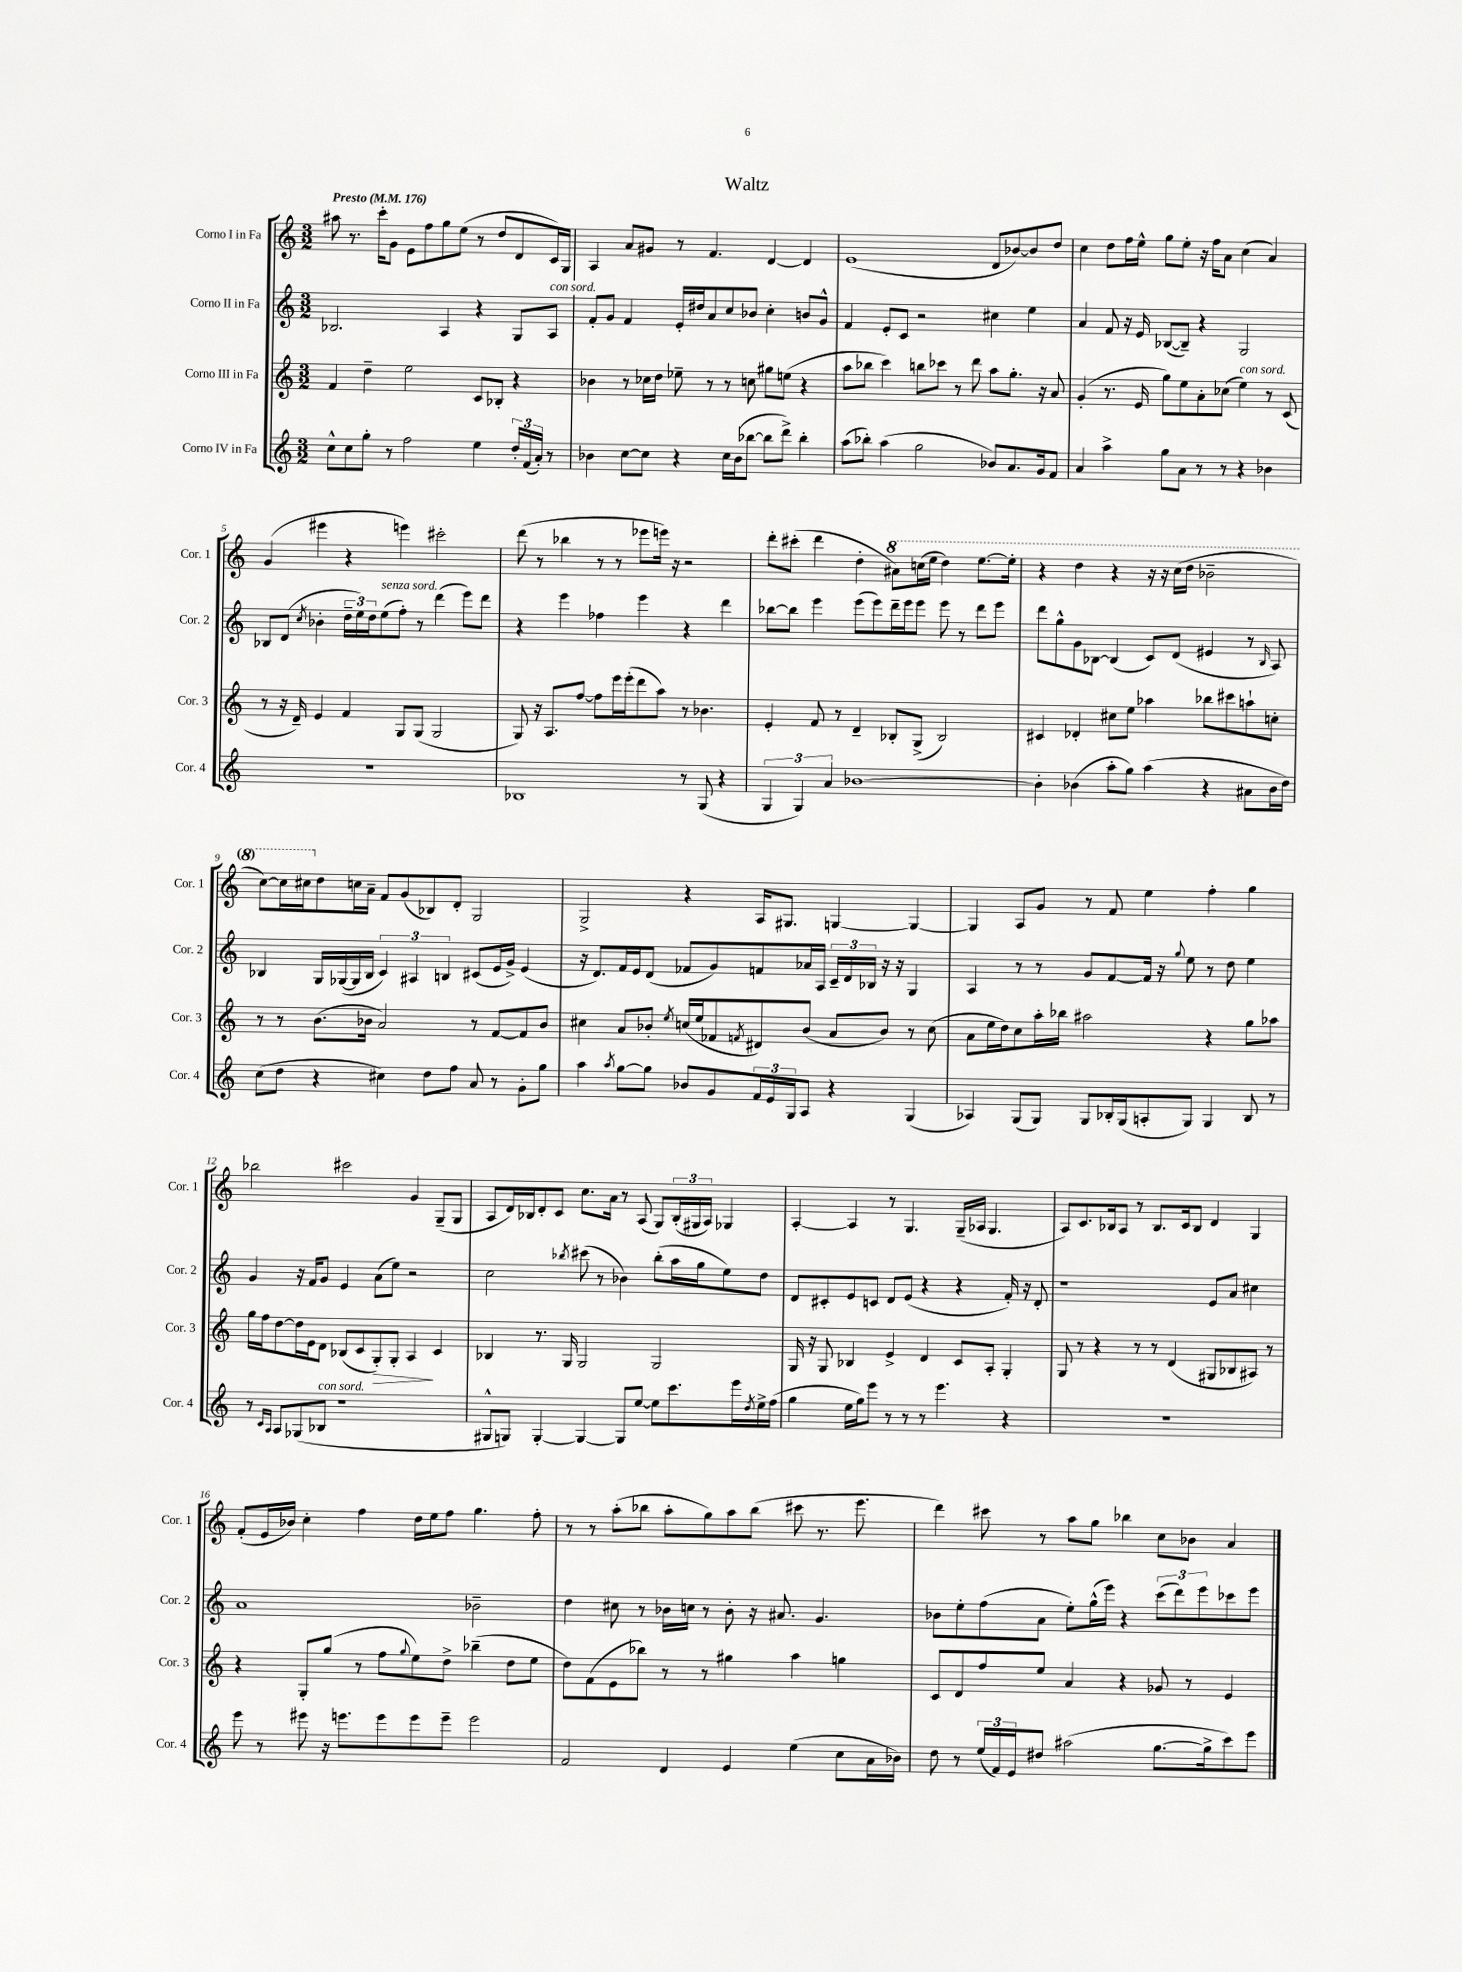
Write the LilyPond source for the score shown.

\header { title = "Waltz" }
<<
\new StaffGroup <<
\new Staff = "s0" \with { instrumentName = "Corno I in Fa" shortInstrumentName = "Cor. 1" } {
    \clef treble \key c \major \numericTimeSignature \time 3/2 \tempo "Presto" 4 = 176
    ais''8 r8. c'''16-. g'8 e'8 f''8 g''8 e''8( r8 d''8 d'8 c'16) g16 |
    a4 a'8 gis'8 r8 f'4. d'4~ d'4 |
    e'1( d'8 bes'8~) bes'8 d''8 |
    c''4 d''8 f''16 e''16-^ g''8 e''8-. r16 f''16 a'8 c''4( a'4) |
    g'4( eis'''4 r4 e'''4) cis'''2-. |
    d'''8( r8 bes''4 r8 r8 ees'''8 e'''16) r16 r2 |
    d'''8-. cis'''8-.( d'''4 d''4-. \ottava #1 ais''8) c'''16( e'''16 d'''4) e'''8.~ e'''16-. |
    r4 d'''4 r4 r16 r16 c'''16( d'''16 bes''2-- |
    c'''8~) c'''16 cis'''16 \ottava #0 d''8 c''!16 a'16-- f'8 g'8( bes8) d'8-. g2 |
    g2-> r4 a16 gis8. g4~ g4~ |
    g4 a8 g'8 r8 f'8 e''4 f''4-. g''4 |
    bes''2 cis'''2 g'4 g8--( g8 |
    a8 d'16) bes16 d'8-. c'8 c''8. a'16 r8 a8( g8) \tuplet 3/2 { bes16-.( gis16 a16) } ges4 |
    a4~-. a4 r8 g4. g16--( aes16 g4. |
    a8) c'8. bes16 a8 r8 bes8. c'16 bes8 d'4 g4 |
    f'8-.( e'16 bes'16) c''4-. f''4 d''16 e''16 f''8 g''4. f''8-. |
    r8 r8 a''8-.( bes''8 a''8-. g''8) a''8 bes''8( cis'''8 r8. e'''8. |
    d'''4) cis'''8 r8 a''8 g''8 bes''4 c''8 bes'8 a'4 \bar "|." |
}
\new Staff = "s1" \with { instrumentName = "Corno II in Fa" shortInstrumentName = "Cor. 2" } {
    \clef treble \key c \major \numericTimeSignature \time 3/2
    bes2. a4 r4 g8 a8^\markup { \italic "con sord." } |
    f'8-. g'8 f'4 e'16-. dis''16 a'8 c''8 bes'8 c''4-. b'8 g'8-^ |
    f'4 e'8-. c'8 r2 cis''4 e''4 |
    a'4 f'8 r16 e'16 bes8~( bes8--) r4 g2 |
    bes8 d'8( \acciaccatura { c''8 } bes'4-. \tuplet 3/2 { d''16-- e''16) d''16 } e''8^\markup { \italic "senza sord." }( f''8-.) r8 d'''4( e'''8) d'''8 |
    r4 e'''4 fes''4 e'''4 r4 d'''4 |
    bes''8~ bes''8 e'''4 e'''8( e'''8) d'''16-- e'''16 e'''8 e'''8 r8 d'''8 e'''8 |
    d'''8 g''8-^ g'8 bes8~ bes4( c'8) d'8( eis'4 r8 \grace { bes16 } a8) |
    bes4 g16 ges16~( ges16 bes16 \tuplet 3/2 { c'4) ais4 b4 } cis'8( e'16 g'16->) e'4( |
    r16 d'8.) f'16 e'16 d'8( fes'8 g'8) f'8 aes'16 a16 \tuplet 3/2 { c'16-- d'16 bes16 } r16 r16 g4 |
    a4 r8 r8 g'8 f'8~ f'16 r16 \appoggiatura { g''8 } e''8 r8 d''8 e''4 |
    g'4 r16 f'16 g'8 e'4 a'8( e''8) r2 |
    c''2 \acciaccatura { bes''8 } cis'''8( r8 bes'4) bes''8-.( a''16 g''16 e''8) d''8 |
    d'8 cis'8-. e'8 c'8 d'8 e'8( r4 r4 f'16-.) r16 d'8-. |
    r1 e'8 a'8 cis''4 |
    a'1 bes'2-- |
    d''4 cis''8 r8 bes'16 c''16 r8 bes'8-. r16 ais'8. g'4. |
    bes'8 e''8-. f''8( a'8 e''8-.) g''16-^( e'''16) r4 \tuplet 3/2 { c'''8( d'''8) e'''8 } ces'''8 e'''8 \bar "|." |
}
\new Staff = "s2" \with { instrumentName = "Corno III in Fa" shortInstrumentName = "Cor. 3" } {
    \clef treble \key c \major \numericTimeSignature \time 3/2
    f'4 d''4-- e''2 c'8 bes8-. r4 |
    bes'4 r8 ces''16 d''16 ees''8-- r8 r8 c''8 gis''8 e''8( r4 |
    a''8 bes''8 c'''4) b''8 ces'''8 r8 d'''8 a''8 g''8.-. r16 a'8 |
    g'4-.( r8. e'16 g''8) e''8 a'8-. ces''8( e''4^\markup { \italic "con sord." }) r8 c'8( |
    r8 r16 d'16--) e'4 f'4 g8 g8( g2 |
    g8) r16 a8. f''8~ f''8 e'''16 e'''16-.( d'''8 a''8) r8 bes'4. |
    e'4-. f'8 r8 d'4-- bes8-. g8->( bes2) |
    cis'4 des'4-. cis''8 e''8 aes''4 bes''8 cis'''8 a''8-! c''8-. |
    r8 r8 b'8.( bes'16 a'2) r8 f'8~ f'8 bes'8 |
    cis''4 a'8 bes'8-. \acciaccatura { e''8 } c''16( e''16 fes'8 \acciaccatura { f'8 } dis'8) bes'8( a'8 bes'8) r8 c''8( |
    a'8 e''16 d''16) c''8 a''16-. bes''16 ais''2 r4 g''8 aes''8 |
    g''16 f''16 d''8~ d''16 e'16 d'8 bes8( c'8 g8-.\>) g8-. a4\! c'4 |
    bes4 r8. g16 g2 g2 |
    g16 r16 g8 bes4 e'4-> d'4 c'8 a8-. g4-. |
    g8 r8 r4 r8 r8 d'4( gis8 bes8 ais8) r8 |
    r4 g8-. g''8( r8 f''8 \appoggiatura { g''8 } e''8) d''8-> bes''4--( d''8 e''8 |
    d''8) f'8( e'8 bes''8) r8 r8 gis''4 a''4 g''4 |
    c'8 d'8 f''8 e''8 a'4 r4 ges'8 r8 e'4 \bar "|." |
}
\new Staff = "s3" \with { instrumentName = "Corno IV in Fa" shortInstrumentName = "Cor. 4" } {
    \clef treble \key c \major \numericTimeSignature \time 3/2
    c''8-^ c''8 g''8-. r8 f''2 e''4 \tuplet 3/2 { d''16-. f'16( a'16-.) } r8 |
    bes'4 c''8~ c''8 r4 c''16 bes'16( bes''8~ bes''8 d'''8->) bes''4-. |
    a''8( bes''8-.) a''4( g''2 bes'8) a'8. g'16 f'8 |
    a'4 a''4-> g''8 a'8 r8 r8 r4 bes'4 |
    R1. |
    bes1 r8 g8( r4 |
    \tuplet 3/2 { g4 g4) a'4 } bes'1~ |
    bes'4-. bes'4( a''8-. g''8) a''4( r4 ais'8 bes'16 d''16) |
    c''8( d''8 r4 cis''4) d''8 f''8 a'8 r8 g'8-. g''8 |
    a''4 \acciaccatura { a''8 } g''8~ g''8 bes'8 g'8 \tuplet 3/2 { f'16 e'16 g16 } a8 r4 g4( |
    aes4) g8( g8) g8 bes16-. g16( a8-. g8) g4 bes8 r8 |
    r8 \grace { c'16 a16 } a8 ges8( bes8^\markup { \italic "con sord." } r1 |
    gis8-^ g8) g4~-. g4~ g8 e''8~ e''8 c'''8. e'''16 \acciaccatura { d''8 } e''16-> f''16( |
    g''4 e''16 g''16) e'''8 r8 r8 r8 e'''4. r4 |
    R1. |
    e'''8 r8 eis'''8 r16 e'''8. e'''8 e'''8 e'''8-- e'''2 |
    f'2 d'4 e'4 e''4( c''8 a'16 bes'16) |
    d''8 r8 \tuplet 3/2 { e''16( f'16) e'16 } dis''8 ais''2( g''8.~ g''16-> c'''8) e'''8 \bar "|." |
}
>>
>>
